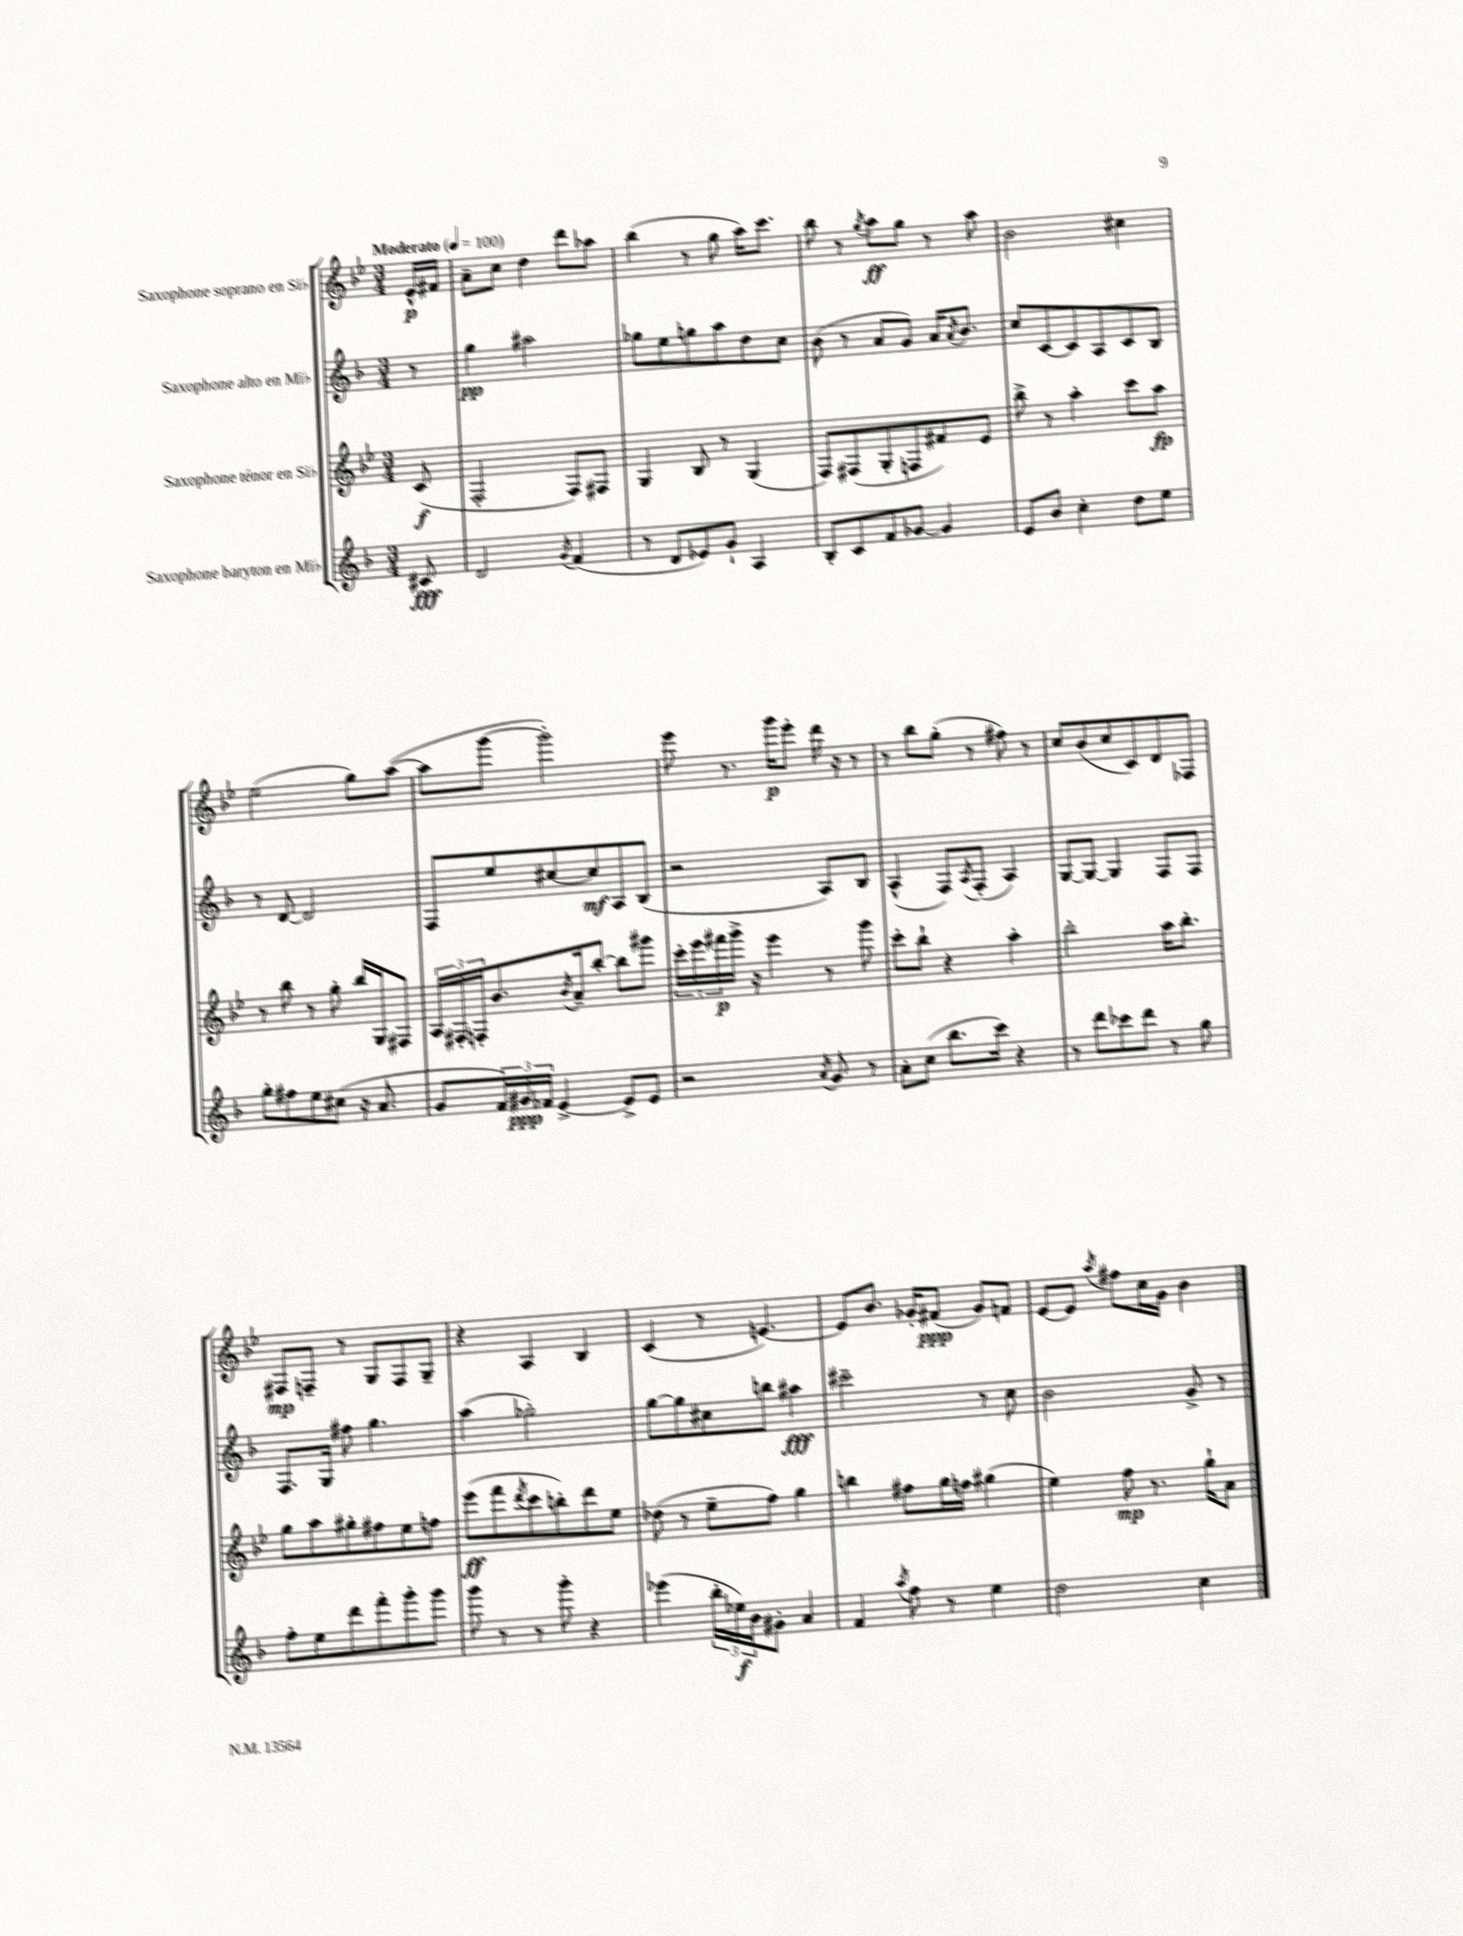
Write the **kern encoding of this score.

**kern	**dynam	**kern	**dynam	**kern	**dynam	**kern	**dynam
*part4	*part4	*part3	*part3	*part2	*part2	*part1	*part1
*staff4	*staff4	*staff3	*staff3	*staff2	*staff2	*staff1	*staff1
*I"Saxophone baryton en Mi♭	*	*I"Saxophone ténor en Si♭	*	*I"Saxophone alto en Mi♭	*	*I"Saxophone soprano en Si♭	*
*clefG2	*	*clefG2	*	*clefG2	*	*clefG2	*
*k[b-]	*	*k[b-e-]	*	*k[b-]	*	*k[b-e-]	*
*M3/4	*	*M3/4	*	*M3/4	*	*M3/4	*
*MM100	*	*MM100	*	*MM100	*	*MM100	*
=	=	=	=	=	=	=	=
!	!	!	!	!	!	!LO:TX:a:B:t=Moderato	!
8c#X/	fff	(8c/	f	8r	.	16e-^^/LL	p
.	.	.	.	.	.	16f#X/JJ	.
=1	=1	=1	=1	=1	=1	=1	=1
2d/	.	2F'/	.	4gg\	pp	8a~\L	.
.	.	.	.	.	.	8cc\J	.
.	.	.	.	2aa#X\	.	4dd\	.
8qg/	.	.	.	.	.	.	.
(4f/	.	8F/L)	.	.	.	8ddd\L	.
.	.	8F#X/J	.	.	.	8aa-X\J	.
=2	=2	=2	=2	=2	=2	=2	=2
8r	.	4G/	.	8gg-X\L	.	(4bb-\	.
8d/L	.	.	.	8ee\	.	.	.
8e-X/)	.	8B-/	.	8ggn\	.	8r	.
8g`/J	.	8r	.	8aa\	.	8gg\	.
4A/	.	(4G/	.	8dd\	.	16aa\KL)	.
.	.	.	.	.	.	8.ccc\J	.
.	.	.	.	8cc\J	.	.	.
=3	=3	=3	=3	=3	=3	=3	=3
8B-'/L	.	8F/L)	.	(8b-\	.	8bb-\	.
8c/	.	(8F#X/	.	8r	.	8r	.
.	.	.	.	.	.	8qgg/	.
8f/	.	8G'/	.	8a/L	.	8aa\L	ff
[8g-X/J	.	8Fn/	.	8g/J)	.	8gg\J	.
4g-/]	.	8f#X/)	.	16a/KL	.	8r	.
.	.	.	.	8qa/	.	.	.
.	.	.	.	8.b-/J	.	.	.
.	.	8e-/J	.	.	.	8aa\	.
=4	=4	=4	=4	=4	=4	=4	=4
8e/L	.	8bb-^\	.	8cc/L	.	2b-\	.
8b-/J	.	8r	.	[8c/	.	.	.
4cc'\	.	4aa'\	.	8c/]	.	.	.
.	.	.	.	8A/	.	.	.
8dd\L	.	8ccc\L	.	8c/	.	4cc#X\	.
8ee\J	.	8aa\J	fp	8B-/J	.	.	.
!!LO:LB:g=z
=5	=5	=5	=5	=5	=5	=5	=5
8gg'\L	.	8r	.	8r	.	(2ee-\	.
8ff#X\	.	8bb-\	.	[8d/	.	.	.
8ee\	.	8r	.	2d/]	.	.	.
(8cc#X\J	.	8gg'\	.	.	.	.	.
16r	.	16bb-/LL	.	.	.	8gg\L)	.
8.a/	.	16G/J	.	.	.	.	.
.	.	8F#X/J	.	.	.	([8aa\J	.
=6	=6	=6	=6	=6	=6	=6	=6
8g/L	.	24A/LL	.	8F/L	.	8aa\L]	.
.	.	24F#X'/	.	.	.	.	.
.	.	24Fn'/J	.	.	.	.	.
24f/L)	.	8.b-/	.	8ee/	.	[8ggg\J	.
24g#X/	ppp	.	.	.	.	.	.
24f-X/JJ	.	.	.	.	.	.	.
[4e^/	.	.	.	[8cc#X/	.	2ggg'\])	.
.	.	8qb-/	.	.	.	.	.
.	.	16a~/k	.	.	.	.	.
.	.	[8bb-'/J	.	8cc#/]	mf	.	.
8e^/L]	.	8bb-\L]	.	8A/	.	.	.
8e/J	.	8ggg#X\J	.	(8B-/J	.	.	.
=7	=7	=7	=7	=7	=7	=7	=7
2r	.	24ccc'\LL	.	2r	.	8eee-\	.
.	.	24eee-\	.	.	.	.	.
.	.	24fff#X\	p	.	.	.	.
.	.	16ggg^\JJ	.	.	.	8.r	.
.	.	16r	.	.	.	.	.
.	.	4eee-\	.	.	.	.	.
.	.	.	.	.	.	16ggg\KL	p
.	.	.	.	.	.	8eee-'\J	.
8qa/	.	.	.	.	.	.	.
8g/	.	8r	.	8A/L)	.	16ddd\	.
.	.	.	.	.	.	16r	.
8r	.	8ggg\	.	8B-/J	.	8r	.
=8	=8	=8	=8	=8	=8	=8	=8
8a'\L	.	8ccc'\L	.	(4A^^/	.	8r	.
(8cc\J	.	8bb-`\J	.	.	.	8bb-\L	.
8.bb-\L	.	4r	.	8F/L)	.	(8gg'\J	.
.	.	.	.	8qA/	.	.	.
.	.	.	.	(8F'/J	.	8r	.
16ccc\Jk)	.	.	.	.	.	.	.
4r	.	4aa'\	.	4A/)	.	8ff#X\)	.
.	.	.	.	.	.	8r	.
=9	=9	=9	=9	=9	=9	=9	=9
8r	.	2bb-'\	.	[8G/L	.	8cc/L	.
8ddd\L	.	.	.	8G/J_	.	(8b-/	.
8ccc-X\	.	.	.	4G/]	.	8cc/	.
8ddd\J	.	.	.	.	.	8c/)	.
8r	.	16aa\KL	.	8F/L	.	8d/	.
.	.	8.bb-'\J	.	.	.	.	.
8gg\	.	.	.	8F/J	.	8F-X/J	.
!!LO:LB:g=z
=10	=10	=10	=10	=10	=10	=10	=10
8ff'\L	.	8gg\L	.	8.F/L	.	8F#X/L	mp
8ee\	.	8aa\	.	.	.	8Fn~/J	.
.	.	.	.	16G/Jk	.	.	.
8ddd\	.	8gg#X'\	.	8ff#X\	.	8r	.
8fff'\	.	8ff#X\	.	4.gg\	.	8G/L	.
8ggg'\	.	8ee-\	.	.	.	8F/	.
8ggg\J	.	8ffn\J	.	.	.	8G~/J	.
=11	=11	=11	=11	=11	=11	=11	=11
8ggg\	.	(8eee-\L	ff	(4aa\	.	4r	.
8r	.	8fff\	.	.	.	.	.
.	.	8qddd/	.	.	.	.	.
8r	.	8ccc\	.	2gg-X'\)	.	4A/	.
8ggg'\	.	8bbn'\)	.	.	.	.	.
4r	.	8ddd\	.	.	.	4B-/	.
.	.	8ee-\J	.	.	.	.	.
=12	=12	=12	=12	=12	=12	=12	=12
(4eee-X\	.	(8dd-X\	.	[8gg\L	.	(4c/	.
.	.	8r	.	8gg\]	.	.	.
24bb-'\LL	.	8ee-~\L	.	8cc#X\	.	8r	.
24ee-X\)	f	.	.	.	.	.	.
24b-\J	.	.	.	.	.	.	.
8g#X'\J	.	8ff\J)	.	8bbn\J	.	[4.en/)	.
4a/	.	4gg\	.	4aa#X\	fff	.	.
=13	=13	=13	=13	=13	=13	=13	=13
4f/	.	4bbn\	.	2ccc#X~\	.	8e/L]	.
.	.	.	.	.	.	8.b-/J	.
8qaa/	.	.	.	.	.	.	.
8ff\	.	8ff#X\L	.	.	.	.	.
.	.	.	.	.	.	16g-X'/KL	.
8r	.	16gg\L	.	.	.	(8f#X/J	ppp
.	.	16ffn\JJ	.	.	.	.	.
4ee\	.	(4gg#X\	.	8r	.	8g-/L)	.
.	.	.	.	8cc\	.	8fn/J	.
=14	=14	=14	=14	=14	=14	=14	=14
2dd\	.	4ee-\)	.	2b-\	.	[8e-/L	.
.	.	.	.	.	.	8e-/J]	.
.	.	.	.	.	.	8qaa/	.
.	.	8ff\	mp	.	.	8ff#X\L	.
.	.	8.r	.	.	.	16cc\L	.
.	.	.	.	.	.	16g\JJ	.
4cc\	.	.	.	8g^/	.	4b-\	.
.	.	16gg`\KL	.	.	.	.	.
.	.	8a\J	.	8r	.	.	.
==	==	==	==	==	==	==	==
*-	*-	*-	*-	*-	*-	*-	*-
